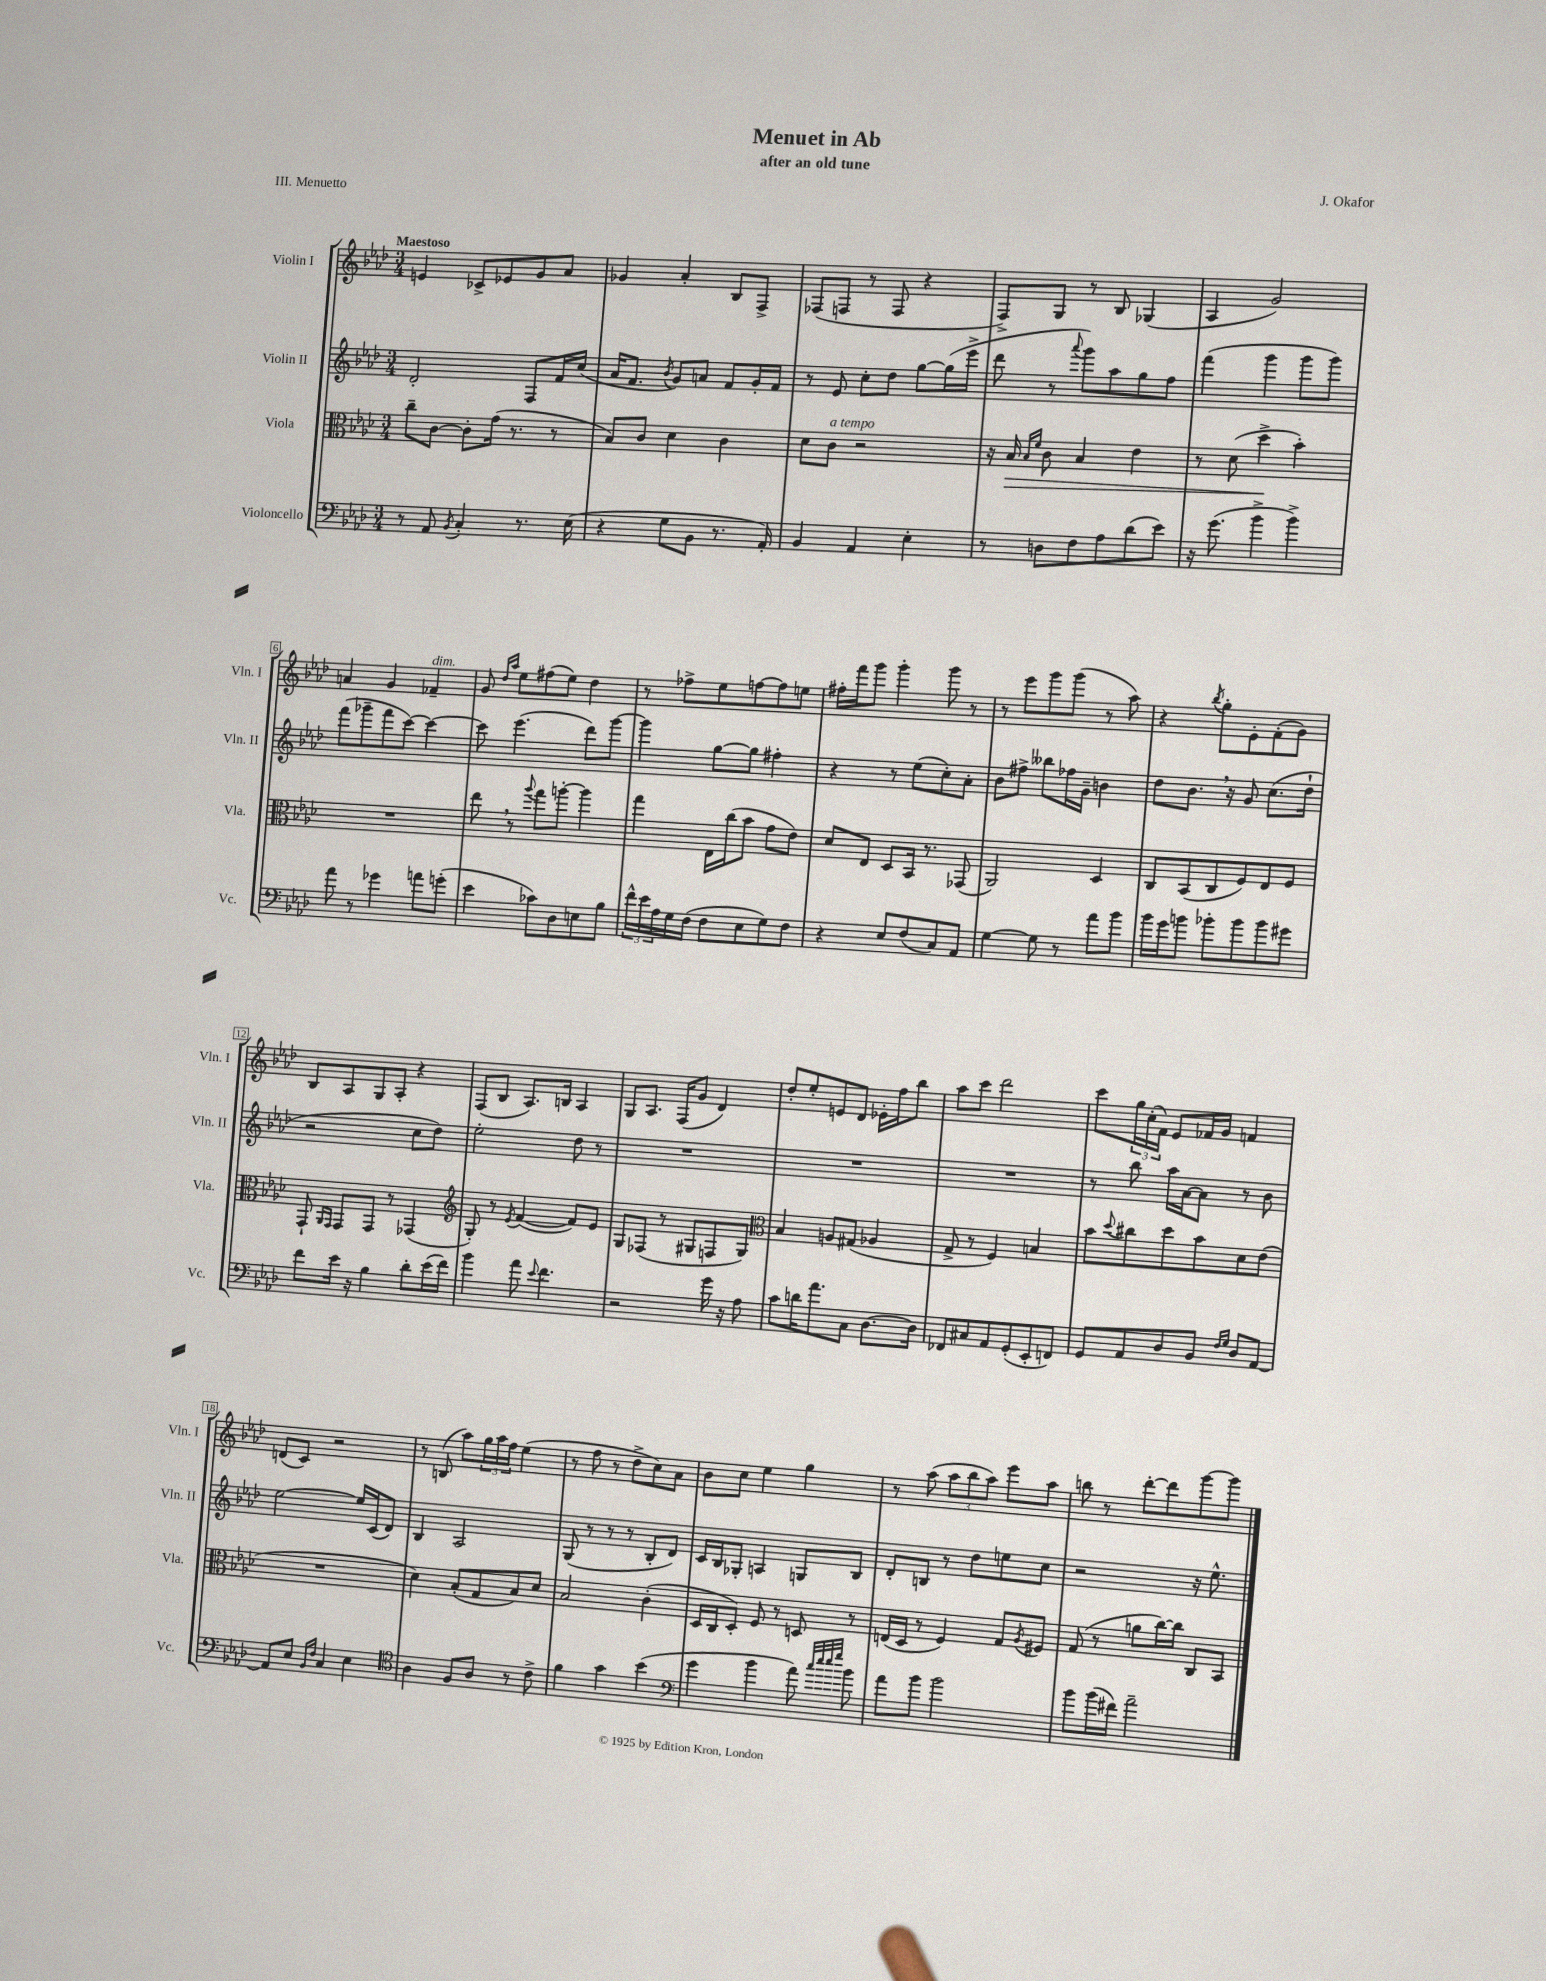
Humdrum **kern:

**kern	**kern	**kern	**kern
*staff4	*staff3	*staff2	*staff1
*clefF4	*clefC3	*clefG2	*clefG2
*k[b-e-a-d-]	*k[b-e-a-d-]	*k[b-e-a-d-]	*k[b-e-a-d-]
*M3/4	*M3/4	*M3/4	*M3/4
8r	8cc~	2d-'	4e
8AA-	[8c	.	.
8qBB-	.	.	.
4C'	8c']	.	8c-^
.	(16g	.	8e-
.	8.r	.	.
8.r	.	8F	8g
.	8r	16f	8a-
(16E-	.	(16cc	.
=	=	=	=
4r	8B-)	16a-	4g-
.	.	8.f	.
.	8c	.	.
.	.	8qb-	.
8G	4d-	8g)	4a-'
8BB-	.	8a	.
8.r	4c	8f	8B-
.	.	16g'	8F^
16AA-')	.	16f	.
=	=	=	=
4BB-	8d-	8r	(8F-
.	8c	8e-	8F
4AA-	2r	8cc'	8r
.	.	8dd-	8F
4E-'	.	[8gg	4r
.	.	(16gg]	.
.	.	16eee-^	.
=	=	=	=
8r	16r	8ddd-	8F^)
.	16B-	.	.
.	16qqB-	.	.
.	16qqf	.	.
8D	8c	8r	8G
.	.	8qqaaa-	.
8F	4B-	8ggg)	8r
8A-	.	8aa-	8B-
(8d-	4e-	8gg	(4G-
8e-)	.	8ff	.
=	=	=	=
16r	8r	(4fff	4A-
(8.g	.	.	.
.	(8d-	.	.
4b-^	4dd-^	4ggg	2g)
4b-^)	4b-')	8ggg	.
.	.	8ggg)	.
=	=	=	=
8a-	2.r	(8fff	4a
8r	.	8ggg-~	.
4g-	.	8fff	4g
.	.	[8ccc)	.
8a	.	4ccc_	4f-~
(8g'	.	.	.
=	=	=	=
4e-	8ee-	8ccc]	8g
.	.	.	16qqdd-
.	.	.	16qqaa-
.	8r	(4.eee-	8ee-
.	8qqaa-	.	.
8c-)	8gg	.	(8ff#
8D-	[8aa'	.	8ee-)
8E	4aa]	8ddd-)	4dd-
8B-	.	[8ggg	.
=	=	=	=
24f^^	4gg	4ggg]	8r
24e-	.	.	.
24A-	.	.	.
16G	.	.	8ff-^
(16F	.	.	.
8F	16E-	[8gg	8ee-
.	(16cc	.	.
8E-	8b-	8gg]	[8ff
8G)	8g	4ff#'	8ff]
8F	8e-)	.	8ee
=	=	=	=
4r	8d-	4r	16ff#'
.	.	.	16fff
.	8E-	.	8ggg
8E-	8D-	8r	4ggg'
(8F	16BB-	(8ee-	.
.	8.r	.	.
8C)	.	8cc')	8ggg
8AA-	(8GG-	8a-'	8r
=	=	=	=
[4G	2AA-)	8b-	8r
.	.	8ff#^	8eee-
8G]	.	8bb--	8ggg
8r	.	16ff-	(8ggg
.	.	16g~	.
8a-	4D-	4b	8r
8b-	.	.	8aa-)
=	=	=	=
16b-	8C	8dd-	4r
16g	.	.	.
8b	(8BB-	8.b-	.
.	.	.	8qbb-
8b-'	8C	.	8gg'
.	.	16r	.
8b-	8F)	8g	8e-'
8b-	8E-	(8.cc	(8f'
8g#	8F	.	8g)
.	.	16dd-`	.
=	=	=	=
8f	8GG`	2r	8B-
.	16qqAA-	.	.
.	16qqGG	.	.
16e-	8GG	.	8A-
16r	.	.	.
4B-	8GG	.	8G
.	8r	.	8A-'
8d-'	(4GG-	8cc	4r
(16e-	.	8dd-)	.
16f)	.	.	.
=	=	=	=
*	*clefG2	*	*
4b-	8G')	2ee-'	(8F
.	8r	.	8B-
.	8qe-	.	.
8a-	([4f	.	8.A-)
8qqe-	.	.	.
4.f	.	.	.
.	.	.	16B
.	8f])	8dd-	4A-
.	8e-	8r	.
=	=	=	=
2r	8G	2.r	8G
.	(8F-	.	8.A-
.	8r	.	.
.	.	.	(16F
.	8G#	.	8g
16g	8F	.	4d-)
16r	.	.	.
8A-	8G#)	.	.
=	=	=	=
*	*clefC3	*	*
8c	4B-	2.r	8dd-'
16d	.	.	8ee-'
8.a-	.	.	.
.	8A	.	8e
8C	(8G#	.	8d-
[8.D-	4A-	.	16e-'
.	.	.	16ff
.	.	.	8bb-
16D-]	.	.	.
=	=	=	=
8FF-	8G^	2.r	8aa-
8C#	8r	.	8ccc
8AA-	4F)	.	2ddd-
(8GG'	.	.	.
8EE-'	4B	.	.
8FF)	.	.	.
=	=	=	=
8GG	8b-	8r	8ccc
.	8qqdd-	.	.
8AA-	8cc#	8bb-	24gg
.	.	.	(24cc'
.	.	.	24f)
8D-	8dd-	16aa-	8e-
.	.	[16a-	.
8BB-	8b-	8a-]	16f-
.	.	.	16g
16qqF	.	.	.
16qqG	.	.	.
8D-	8d-	8r	4f
[8AA-	(8e-	8b-	.
=	=	=	=
8AA-]	2.r	[2ee-	(8d
8E-	.	.	8c)
16qqBB-	.	.	.
16qqF	.	.	.
4C	.	.	2r
4E-	.	16ee-]	.
.	.	(16c	.
.	.	8d-)	.
=	=	=	=
*clefC4	*	*	*
4A-	4d-)	4B-	8r
.	.	.	(8B
8F	(8B-'	2A-	8aa-)
8A-	8G	.	24gg
.	.	.	24aa-
.	.	.	24ff
8r	8B-)	.	(4ee-
8c^	8d-	.	.
=	=	=	=
4f	2B-	(8G	8r
.	.	8r	8ff
4g	.	8r	8r
.	.	8r	8dd-^
(4b-	(4c'	8B-'	8cc)
.	.	8d-)	8a-
=	=	=	=
*clefF4	*	*	*
4g	16D-	16c	8b-
.	16C	16B-	.
.	8D-')	8G-'	8cc
4b-	8F	4A	4ee-
.	8r	.	.
8a-)	8D	8G	4gg
32qqcc	.	.	.
32qqee-	.	.	.
32qqee-	.	.	.
32qqgg	.	.	.
8b-	8r	8B-	.
=	=	=	=
8a-	(16E	8d-'	8r
.	16D-	.	.
8b-	8r	8B	(8aa-
2b-	4F)	8r	12aa-
.	.	.	12bb-
.	.	8dd-	.
.	.	.	12aa-)
.	8G	8ee	8eee-
.	8qA-	.	.
.	8F#	8cc	8aa-
=	=	=	=
8b-	(8G	2r	8bb
(16b-	8r	.	8r
16f#)	.	.	.
2a-~	8a	.	[8ddd-'
.	[16cc)	.	8ddd-]
.	16cc]	.	.
.	8C	16r	[8ggg
.	.	8.ee-^^	.
.	8BB-	.	8ggg]
==	==	==	==
*-	*-	*-	*-
